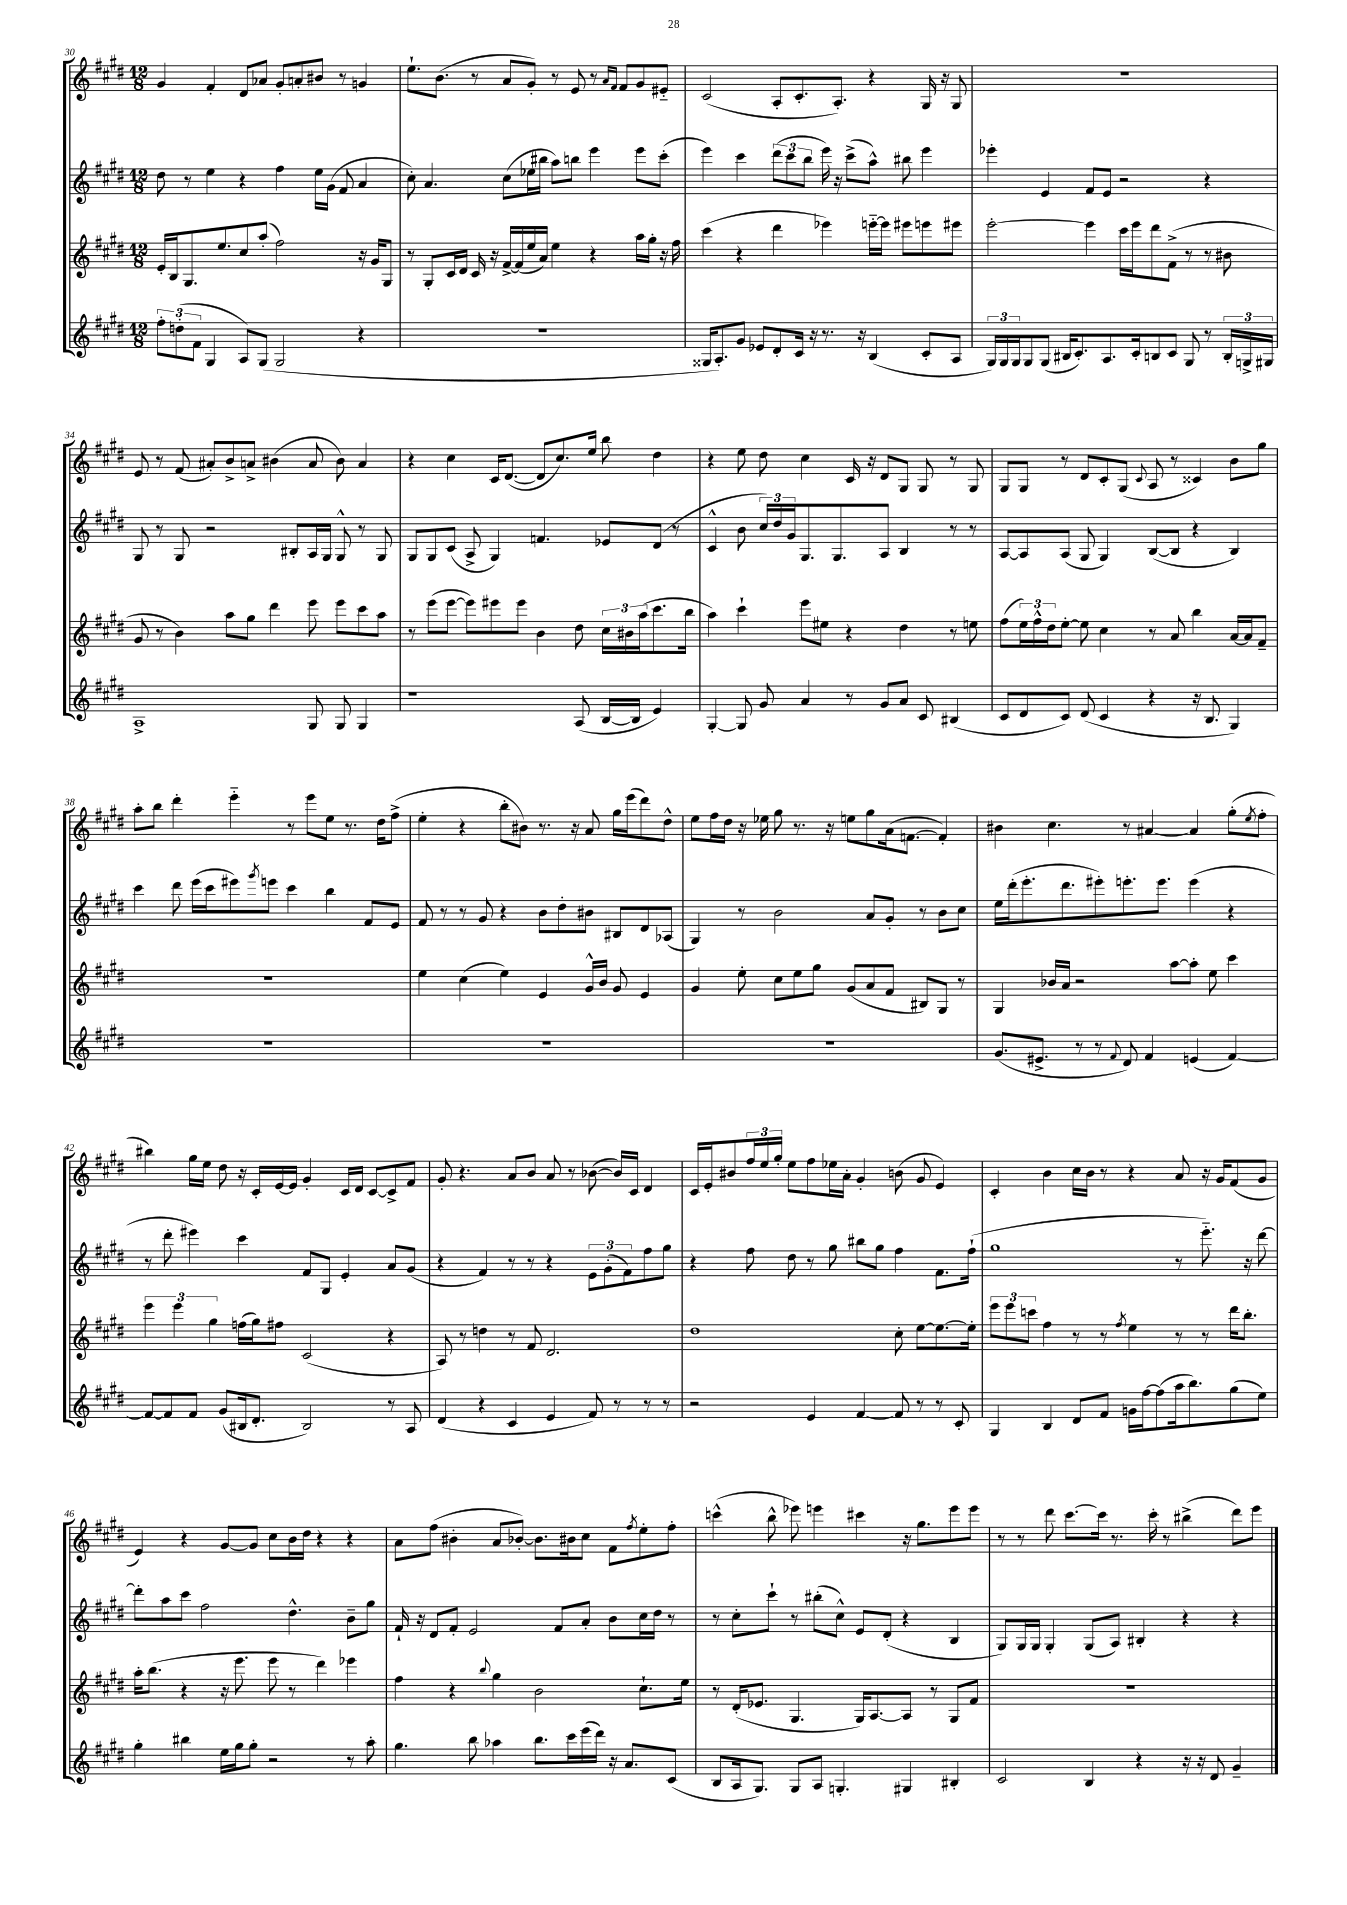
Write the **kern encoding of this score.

**kern	**kern	**kern	**kern
*staff4	*staff3	*staff2	*staff1
*clefG2	*clefG2	*clefG2	*clefG2
*k[f#c#g#d#]	*k[f#c#g#d#]	*k[f#c#g#d#]	*k[f#c#g#d#]
*M12/8	*M12/8	*M12/8	*M12/8
12ff#'	16e'	8dd#	4g#
.	16B	.	.
(12dd'	.	.	.
.	8.G#	8r	.
12f#	.	.	.
4G#	.	4ee	4f#'
.	8.ee	.	.
8A)	8cc#	4r	8d#
(8G#	(8aa'	.	8a-
2G#	2ff#)	4ff#	8g#'
.	.	.	8a'
.	.	16ee	8b#
.	.	(16g#	.
.	.	8f#	8r
4r	16r	4a	4g
.	16g#	.	.
.	8G#	.	.
=	=	=	=
1.r	8r	8cc#')	8.ee`
.	8G#'	4.a	.
.	.	.	(8.b
.	16c#	.	.
.	16d#	.	.
.	16c#	.	8r
.	16r	.	.
.	[16f#^	(8cc#	8a
.	(16f#]	.	.
.	16ee	16ee-	8g#')
.	16a)	16bb#	.
.	4ee	8aa)	8r
.	.	8bb	8e
.	4r	4eee	8r
.	.	.	16qqa
.	.	.	16qqf#
.	.	.	8f#
.	16aa	8eee	8g#
.	16gg#'	.	.
.	16r	(8ccc#'	8e#'~
.	16ff#	.	.
=	=	=	=
16G##	(4ccc#	4eee)	(2c#
8.A')	.	.	.
8g#	4r	4ccc#	.
8e-	.	.	.
8d#'	4ddd#	(12ddd#	8A'
.	.	12ccc#	.
16c#	.	.	8.c#'
.	.	12bb	.
16r	.	.	.
8.r	4eee-)	16eee)	.
.	.	16r	8.A')
.	.	(8ccc#^	.
16r	.	.	.
(4B	[16eee'~	8aa^^)	4r
.	16eee]	.	.
.	8eee#	8bb#	.
8c#'	8eee	4eee	16G#
.	.	.	16r
8A	8eee#	.	8G#
=	=	=	=
24G#)	[2eee'	4eee-'	1.r
24G#	.	.	.
24G#	.	.	.
8G#	.	.	.
(8G#	.	4e	.
16B#	.	.	.
8.c#')	.	.	.
.	4eee]	8f#	.
8.A	.	8e	.
.	16ccc#	2r	.
16c#'	16eee	.	.
8B	8ddd#	.	.
8c#	(8f#^	.	.
8G#	8r	.	.
8r	8r	4r	.
24B'	8b#	.	.
24G^	.	.	.
24G#	.	.	.
=	=	=	=
1A^	8g#	8G#	8e
.	8r	8r	8r
.	4b)	8G#	(8f#
.	.	2r	8a#')
.	8aa	.	8b^
.	8gg#	.	8a^
.	4ddd#	.	(4b#
.	.	8B#'	.
8G#	8eee	16A	8a
.	.	16G#	.
8G#	8eee	8G#^^	8b#)
4G#	8ccc#	8r	4a
.	8aa	8G#	.
=	=	=	=
1r	8r	8G#	4r
.	(8eee	8G#	.
.	[8eee	(8c#	4cc#
.	8eee])	8A^	.
.	8eee#	4G#)	16c#
.	.	.	([8.d#
.	8eee#	.	.
.	4b	4.f	8d#]
.	.	.	8.cc#)
(8A	8dd#	.	.
.	.	.	16ee
[16B	24cc#	8e-	8bb
.	24b#	.	.
16B]	.	.	.
.	(24aa	.	.
4e)	8.ccc#	(8d#	4dd#
.	.	8r	.
.	16bb	.	.
=	=	=	=
[4G#'	4aa)	4c#^^	4r
8G#]	4ccc#`	8b	8ee
8g#	.	24cc#)	8dd#
.	.	24dd#	.
.	.	24g#	.
4a	8eee	8.G#	4cc#
.	8ee#	.	.
.	.	8.G#	.
8r	4r	.	16c#
.	.	.	16r
8g#	.	8A	8d#
8a	4dd#	4B	8G#
8c#	.	.	8G#
(4B#	8r	8r	8r
.	8ee	8r	8G#
=	=	=	=
8c#	(8ff#	[8A	8G#
8d#	24ee)	8A]	8G#
.	24ff#^^	.	.
.	24dd#	.	.
8c#)	[8ee'	(8A	8r
(8d#	8ee]	8G#	8d#
4c#	4cc#	4G#)	8c#'
.	.	.	(8G#
.	.	.	8qqc#
4r	8r	([8B	8A
.	8a	8B]	8r
16r	4bb	4r	4c##)
8.B	.	.	.
4G#)	[16a	4B)	8b
.	16a]	.	.
.	8f#~	.	8gg#
=	=	=	=
1.r	1.r	4ccc#	8aa'
.	.	.	8bb
.	.	8ddd#	4ddd#'
.	.	(16eee	.
.	.	16ccc#	.
.	.	8eee#)	4eee'~
.	.	8qggg#	.
.	.	8eee	.
.	.	4ccc#	8r
.	.	.	8eee
.	.	4bb	8ee
.	.	.	8.r
.	.	8f#	.
.	.	.	16dd#
.	.	8e	(8ff#^
=	=	=	=
1.r	4ee	8f#	4ee'
.	.	8r	.
.	(4cc#	8r	4r
.	.	8g#	.
.	4ee)	4r	8bb'
.	.	.	8b#)
.	4e	8b	8.r
.	.	8dd#'	.
.	.	.	16r
.	16g#^^	8b#	8a
.	16b	.	.
.	8g#	8B#	16gg#
.	.	.	(16eee
.	4e	8d#	8ddd#)
.	.	(8A-	8dd#^^
=	=	=	=
1.r	4g#	4G#)	8ee
.	.	.	16ff#
.	.	.	16dd#
.	8ee'	8r	16r
.	.	.	16ee-
.	8cc#	2b	8gg#
.	8ee	.	8.r
.	8gg#	.	.
.	.	.	16r
.	(8g#	.	8ee
.	8a	8a	8gg#
.	8f#	8g#'	(16a
.	.	.	[8.f
.	8B#)	8r	.
.	8G#	8b	4f'])
.	8r	8cc#	.
=	=	=	=
(8.g#	4G#	16ee	4b#
.	.	(16ddd#'	.
.	.	8.eee'	.
8.e#^	.	.	.
.	16b-	.	4.cc#
.	16a	8.ddd#	.
8r	2r	.	.
8r	.	8eee#')	.
8qqf#	.	.	.
8d#)	.	8.eee'	8r
4f#	.	.	[4a#
.	.	8.eee	.
.	[8aa	.	.
(4e	8aa']	(4eee	4a#]
.	8ee	.	.
[4f#)	4ccc#	4r	(8gg#'
.	.	.	8qee
.	.	.	8ff#'
=	=	=	=
8f#_	6eee	8r	4bb#)
8f#]	.	8ddd#'	.
.	6eee	.	.
8f#	.	4eee#)	16gg#
.	.	.	16ee
.	6gg#	.	.
(8g#	.	.	8dd#
16B#	(16ff	4ccc#	16r
8.d#'	16gg#)	.	16c#'
.	8ff#	.	[16e
.	.	.	16e]
2B#)	(2c#	8f#	4g#'
.	.	8G#	.
.	.	4e'	16c#
.	.	.	16d#
.	.	.	[8c#
8r	4r	8a	8c#^]
8A	.	(8g#	8f#
=	=	=	=
(4d#	8A)	4r	8g#'
.	8r	.	4.r
4r	4dd	4f#)	.
4c#	8r	8r	8a
.	8f#	8r	8b
4e	2.d#	4r	8a
.	.	.	8r
8f#)	.	12e	([8b-
.	.	(12g#'	.
8r	.	.	16b-])
.	.	12f#)	.
.	.	.	16c#
8r	.	8ff#	4d#
8r	.	8gg#	.
=	=	=	=
2r	1dd#	4r	16c#
.	.	.	16e'
.	.	.	8b#
.	.	8ff#	24ff#
.	.	.	24ee
.	.	.	24gg#'
.	.	8dd#	8ee
4e	.	8r	8ff#
.	.	8gg#	16ee-
.	.	.	16a'
[4f#	.	8bb#	4g#'
.	.	8gg#	.
8f#]	8cc#'	4ff#	(8b
8r	[8ee	.	8g#
8r	8.ee_	8.f#	4e)
8c#'	.	.	.
.	16ee']	(16ff#`	.
=	=	=	=
4G#	12eee	1gg#	4c#'
.	12eee	.	.
.	12ccc	.	.
4B	4ff#	.	4b
8d#	8r	.	16cc#
.	.	.	16b
8f#	8r	.	8r
.	8qff#	.	.
16g	4ee	.	4r
[16ff#	.	.	.
(8ff#]	.	.	.
16aa	8r	8r	8a
8.bb)	.	.	.
.	8r	8.eee'~)	16r
.	.	.	16g#
(8gg#	16ddd#	.	(8f#
.	8.bb'	16r	.
8ee)	.	[8ddd#	8g#
=	=	=	=
4gg#'	16aa'	8ddd#']	4e)
.	(8.bb	.	.
.	.	8aa	.
4bb#	4r	8ccc#	4r
.	.	2ff#	.
16ee	16r	.	[8g#
16gg#	8.eee	.	.
8gg#'	.	.	8g#]
2r	8eee	.	8cc#
.	8r	4.dd#^^	16b
.	.	.	16dd#
.	4ddd#)	.	4r
8r	4eee-	8b~	4r
8aa'	.	8gg#	.
=	=	=	=
4.gg#	4ff#	16f#`	8a
.	.	16r	.
.	.	8d#	(8ff#
.	4r	8f#'	4b#'
8bb	.	2e	.
.	8qqbb	.	.
4aa-	4gg#	.	8a
.	.	.	[8b-')
8.bb	2b	.	8.b-]
.	.	8f#	.
16ccc#	.	.	16b#
(16eee	.	8a'	8cc#
16ddd#)	.	.	.
16r	.	8b	8f#
8.a	.	.	.
.	.	.	8qff#
.	8.cc#`	16cc#	8ee'
.	.	16dd#	.
(8c#	.	8r	8ff#'
.	16ee	.	.
=	=	=	=
8B	8r	8r	(4ccc^^
16A	(16d#'	8cc#'	.
8.G#)	8.e-	.	.
.	.	8ccc#`	8bb^^
8G#	4.G#	8r	8eee-)
8A	.	(8bb#'	4eee
4.G'	.	8cc#^^)	.
.	16G#)	8e	4ccc#
.	[8.A	.	.
.	.	(8d#'	.
4G#	8A]	4r	16r
.	.	.	8.gg#
.	8r	.	.
4B#'	8G#	4B	8eee
.	8f#	.	8eee
=	=	=	=
2c#	1.r	8G#)	8r
.	.	16G#	8r
.	.	16G#	.
.	.	4G#'	8ddd#
.	.	.	[8.ccc#
4B	.	(8G#	.
.	.	.	16ccc#]
.	.	8A)	8.r
4r	.	4B#'	.
.	.	.	16ccc#'
.	.	.	8r
16r	.	4r	(4bb#^
16r	.	.	.
8d#	.	.	.
4g#~	.	4r	8ddd#)
.	.	.	8eee
==	==	==	==
*-	*-	*-	*-
